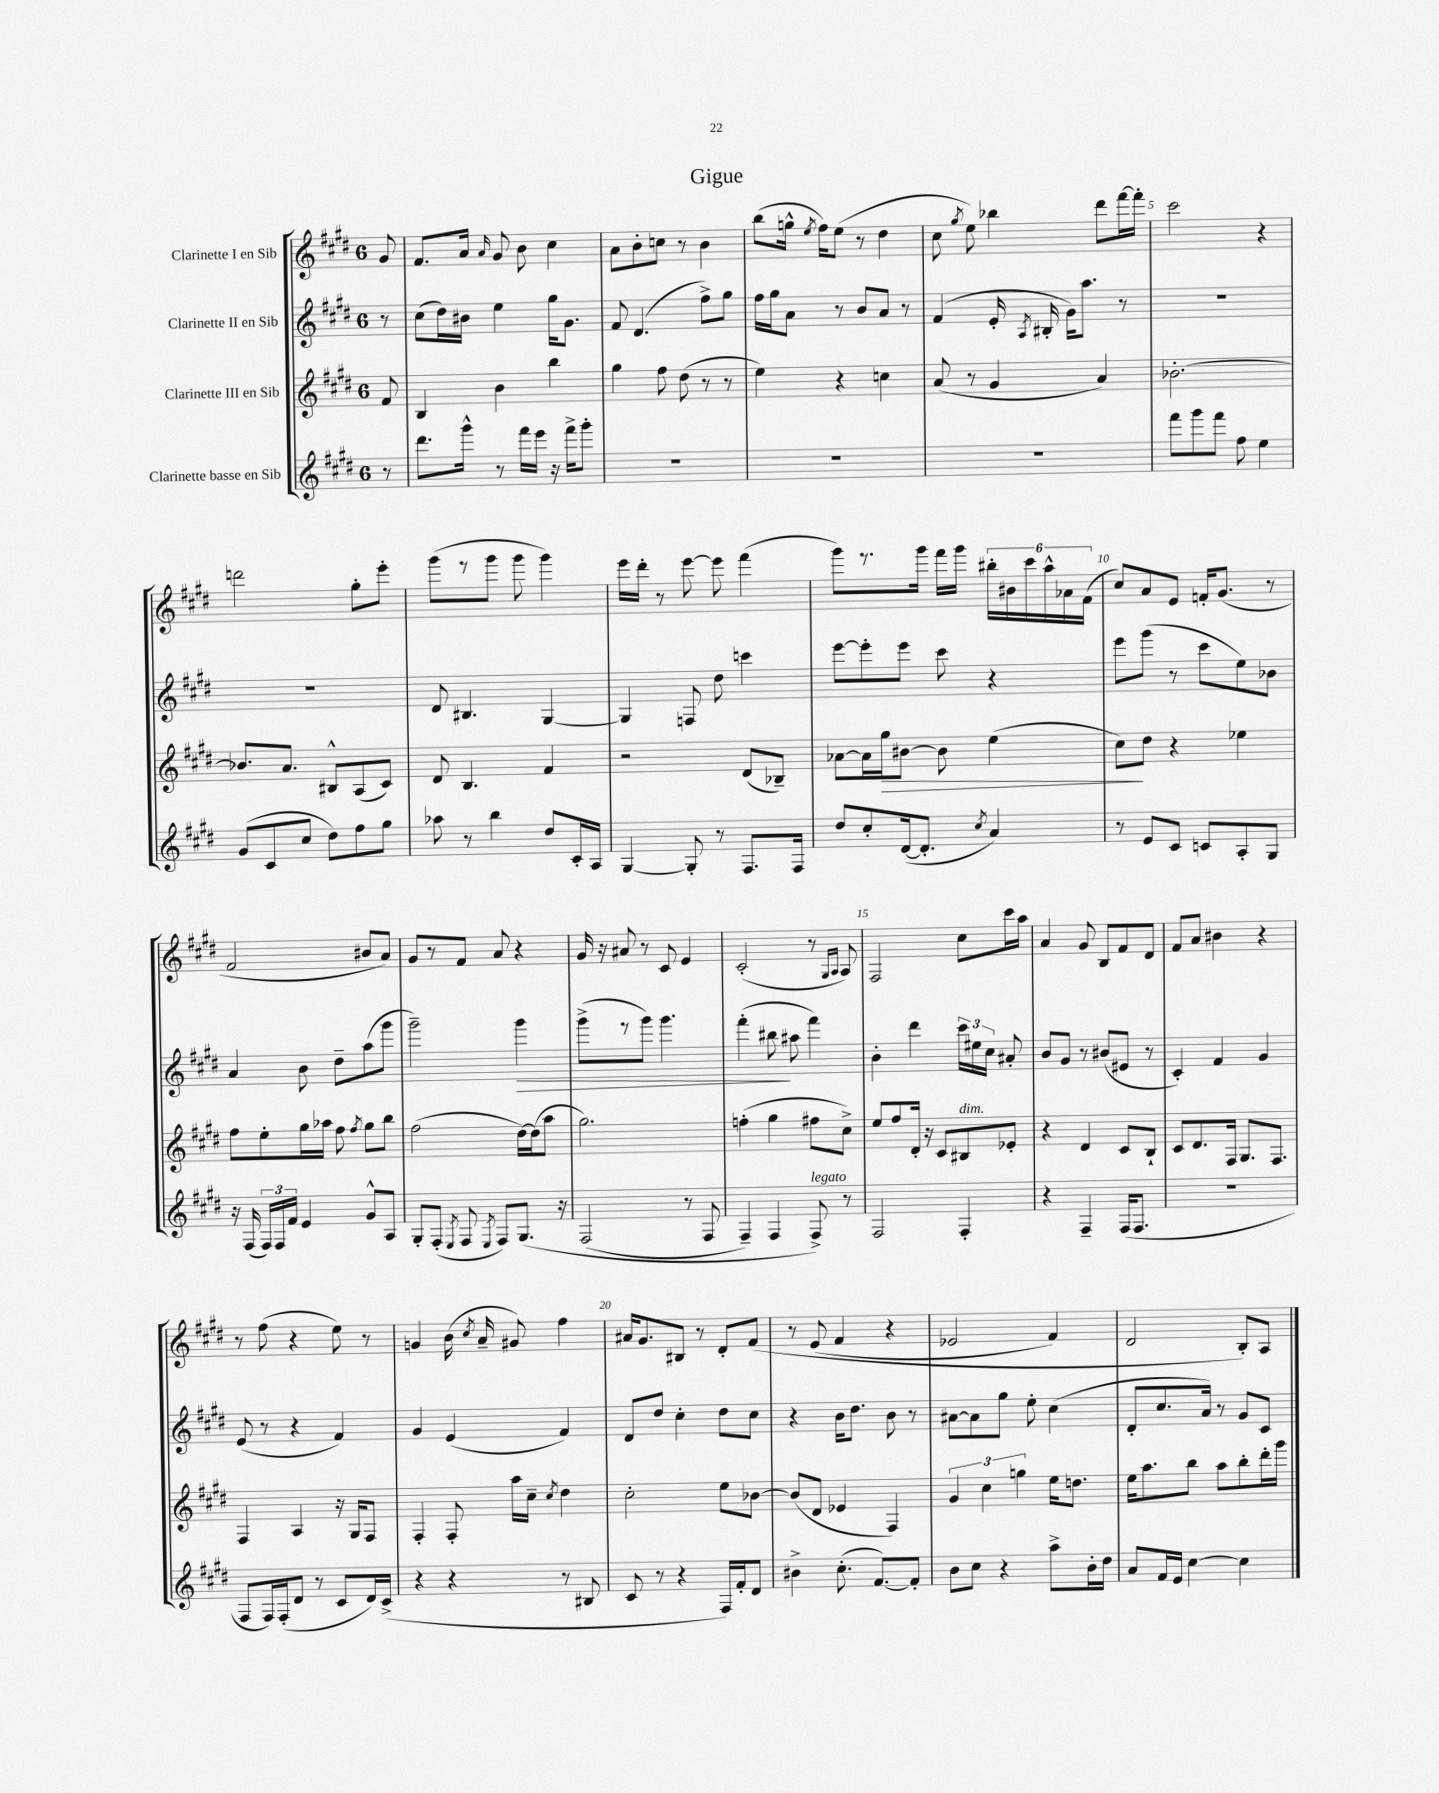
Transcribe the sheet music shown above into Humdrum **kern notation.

**kern	**kern	**kern	**kern
*staff4	*staff3	*staff2	*staff1
*clefG2	*clefG2	*clefG2	*clefG2
*k[f#c#g#d#]	*k[f#c#g#d#]	*k[f#c#g#d#]	*k[f#c#g#d#]
*M6/8	*M6/8	*M6/8	*M6/8
8r	8f#	8r	8g#
=	=	=	=
8.ddd#	4B	(8cc#	8.f#
.	.	16dd#)	.
16ggg#^^	.	16b#	16a
.	.	.	16qqa
8r	4b	4ee	8g#
16fff#	.	.	8b
16eee	.	.	.
16r	4bb	16gg#	4cc#
16fff#^	.	8.g#	.
8ggg#'	.	.	.
=	=	=	=
2.r	4gg#	8f#	8a
.	.	(4.d#	8b'
.	8ff#	.	8cc
.	(8dd#	.	8r
.	8r	8ff#^)	4b
.	8r	8gg#	.
=	=	=	=
2.r	4ee)	16ff#	(8bb
.	.	16gg#	.
.	.	8a	16gg^^
.	.	.	8qee
.	.	.	16ff#)
.	4r	8r	(8ee
.	.	8b	8r
.	4cc	8a	4dd#
.	.	8r	.
=	=	=	=
2.r	(8a	(4f#	8cc#
.	.	.	8qgg#
.	8r	.	8ee)
.	4g#	16e'	4bb-
.	.	8qA	.
.	.	16B#'	.
.	.	16g#)	.
.	.	8.aa	.
.	4a)	.	8ddd#
.	.	8r	[16fff#
.	.	.	16fff#']
=	=	=	=
8fff#	[2.b-'	2.r	2ccc#
8ggg#	.	.	.
8fff#	.	.	.
8ff#	.	.	.
4ee	.	.	4r
=	=	=	=
(8g#	8.b-]	2.r	2ddd
8c#	.	.	.
.	8.a	.	.
8cc#	.	.	.
8dd#)	8B#^^	.	.
8ff#	(8A	.	8gg#'
8gg#	8c#)	.	8eee'
=	=	=	=
8aa-	8d#	8d#	(8ggg#
8r	4.B	4.B#	8r
4bb	.	.	8ggg#
.	.	.	8ggg#
8dd#	4f#	[4G#	4ggg#)
16c#'	.	.	.
16A	.	.	.
=	=	=	=
[4G#	2r	4G#]	16eee
.	.	.	16ddd#'
.	.	.	8r
8G#']	.	8F	[8eee
8r	.	8dd#	8eee]
8.F#	(8d#	4ccc	(4fff#
.	8B-~)	.	.
16F#	.	.	.
=	=	=	=
8dd#	[8a-	[8eee	8ggg#)
8cc#'	16a-]	8eee']	8.r
.	16gg#	.	.
([16d#	[8b#	8eee	.
8.d#']	.	.	16ggg#
.	8b#]	8ccc#	16fff#
.	.	.	16ggg#
8qcc#	.	.	.
4a)	(4ee	4r	24bb#'
.	.	.	24b#
.	.	.	24ccc#
.	.	.	24aa^^
.	.	.	24a-
.	.	.	(24f#
=	=	=	=
8r	8cc#)	8eee	8cc#)
8e	8dd#	(8ggg#	8a
8c#	4r	8r	8e
8c	.	8ccc#	16f'
.	.	.	(8.g#
8A'	4ee-	8ee)	.
8G#	.	8b-	8r
=	=	=	=
16r	8ff#	4a	2f#
(16F#	.	.	.
24F#)	8ee'	.	.
24F#	.	.	.
24f#	.	.	.
4e	16gg#	8b	.
.	16aa-	.	.
.	8ff#	8dd#~	.
.	8qff#	.	.
8g#^^	8gg#	(8aa	8b#
8A	8bb	8ggg#	8a)
=	=	=	=
8G#'	(2ff#	2ggg#~)	8g#
(8F#'	.	.	8r
8qE	.	.	.
8F#	.	.	8f#
8qE	.	.	.
8F#)	.	.	8a
&(8.G#	[16dd#)	4ggg#	4r
.	(16dd#]	.	.
.	8aa	.	.
16r	.	.	.
=	=	=	=
(2F#	2.gg#)	(8ggg#^	16g#
.	.	.	16r
.	.	8r	8a#
.	.	8ggg#)	8r
.	.	4.ggg#	8c#
8r	.	.	4e
8F#	.	.	.
=	=	=	=
4F#~)	(4ff'	(4fff#'	(2c#'
4F#	4gg#	8bb#	.
.	.	8aa#	.
8F#^&)	8ff#	4fff#)	8r
.	.	.	16qqG#
.	.	.	16qqA
8r	8cc#^)	.	8A)
=	=	=	=
2F#	8ee	4b'	2F#
.	8ff#	.	.
.	16d#'	4ddd#	.
.	16r	.	.
.	8c#	.	.
4F#'	8B#	24ccc#	8cc#
.	.	24ee#	.
.	.	24cc#	.
.	8e-'	8a#'	16ccc#
.	.	.	16aa
=	=	=	=
4r	4r	8b	4a
.	.	8g#	.
4F#~	4d#	8r	8g#
.	.	(8b#	8B
(16F#	8c#	8e#	8f#
8.F#	.	.	.
.	8B`	8r	8d#
=	=	=	=
2.r	8c#	4c#')	8f#
.	8.d#	.	8a
.	.	4f#	4b#
.	16F#	.	.
.	8.G#	.	.
.	.	4g#	4r
.	8.F#	.	.
=	=	=	=
8F#	4F#	(8e	8r
16F#)	.	8r	(8ff#
(16F#'	.	.	.
8d#	4A	4r	4r
8r	.	.	.
8c#	16r	4f#)	8ee)
.	16G#	.	.
16d#)	8F#	.	8r
(16c#^	.	.	.
=	=	=	=
4r	4F#'	4g#	4g
4r	8F#'	(4e	(16b
.	.	.	8qcc#
.	.	.	16a~
.	16aa	.	8g#)
.	16cc#~	.	.
.	8qcc#	.	.
8r	4dd#	4f#)	4ff#
8B#	.	.	.
=	=	=	=
8c#	2cc#'	8d#	16a#
.	.	.	8.g#
8r	.	8dd#	.
4r	.	4cc#'	8B#
.	.	.	8r
16F#)	8ee	8dd#	8d#'
16f#'	.	.	.
8d#	[8b-	8cc#	&(8f#
=	=	=	=
4b#^	(8b-]	4r	8r
.	8d#	.	(8e
(8.cc#'	4e-	16b	4f#
.	.	8.dd#	.
[8.f#)	.	.	.
.	4F#)	8b	4r
8f#']	.	8r	.
=	=	=	=
8b	6g#	[8a#	2e-
8cc#	.	8a#]	.
.	6cc#	.	.
4r	.	8gg#	.
.	6gg	.	.
.	.	8ee'	.
8aa^	16ee	(4cc#	4f#)
.	8.dd	.	.
16b'	.	.	.
16dd#	.	.	.
=	=	=	=
8a	16ee	8d#'	2d#
.	8.aa	.	.
16f#	.	8.cc#	.
16e	.	.	.
[4cc#	8bb	.	.
.	.	16a)	.
.	8aa	8r	.
4cc#]	8bb'	8g#	8B'&)
.	16ddd#'	8c#	8A
.	16ggg#	.	.
==	==	==	==
*-	*-	*-	*-
